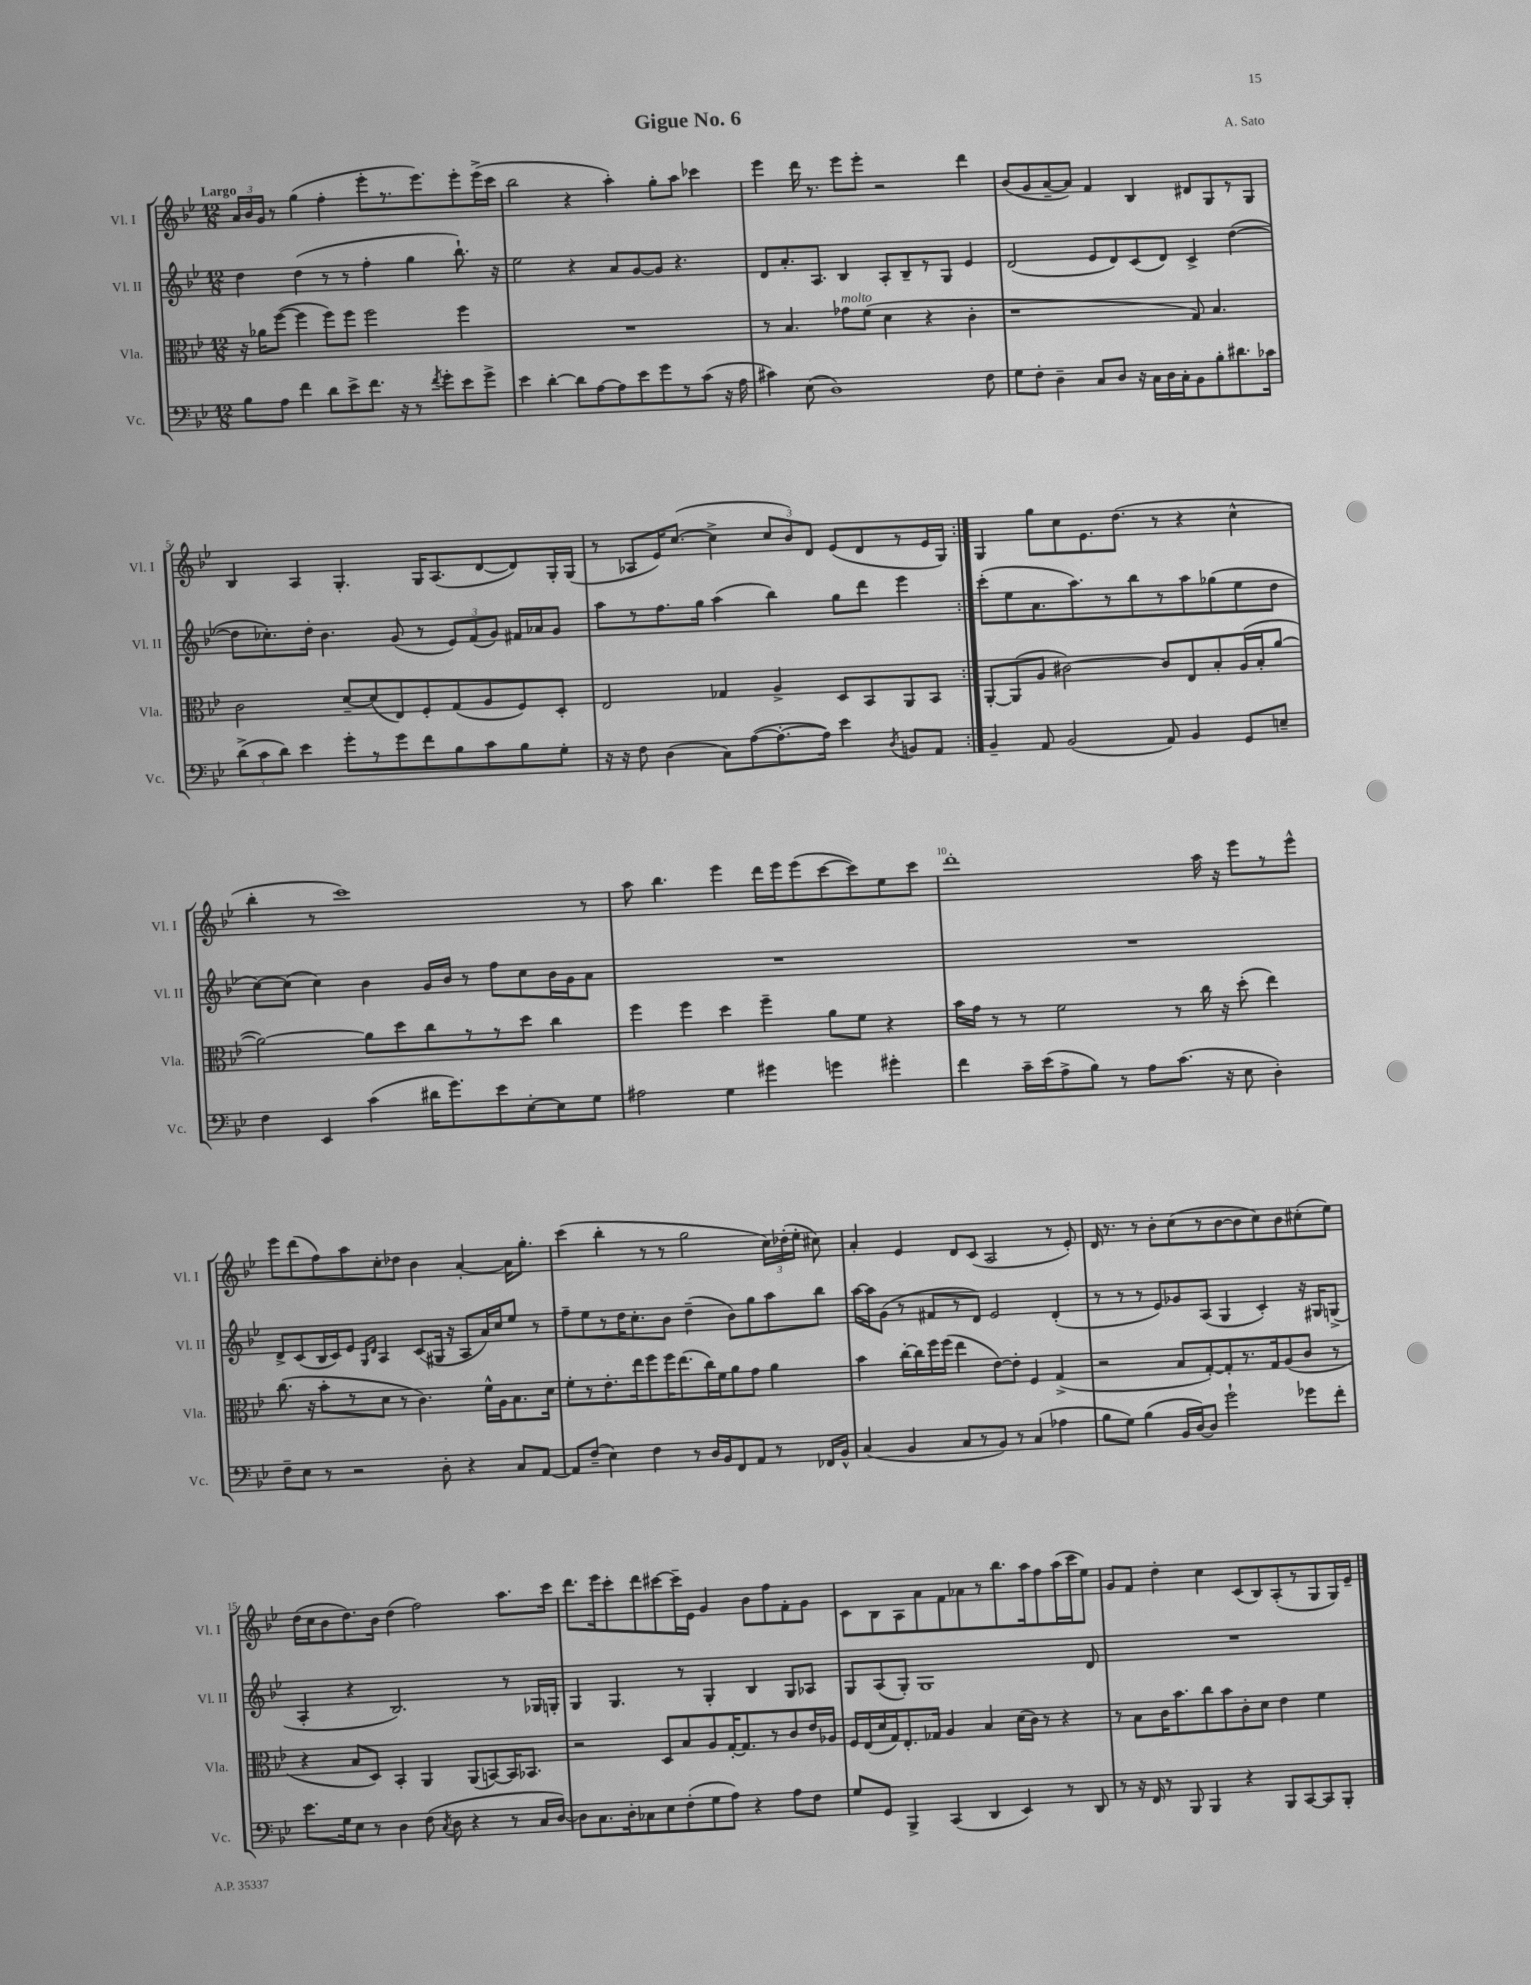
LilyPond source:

\header { title = "Gigue No. 6" composer = "A. Sato" }
<<
\new StaffGroup <<
\new Staff = "s0" \with { instrumentName = "Vl. I" shortInstrumentName = "Vl. I" } {
    \clef treble \key bes \major \numericTimeSignature \time 12/8 \tempo "Largo"
    \autoBeamOff \repeat volta 2 { \tuplet 3/2 { a'16[ bes'16 g'16] } r8 g''4( f''4-. ees'''8[-. r8. ees'''8.) ees'''8-. ees'''16->( c'''16] |
    bes''2 r4 a''4-.) g''8[-. a''8] ces'''4 |
    ees'''4 d'''16 r8. ees'''8[ ees'''8]-. r2 d'''4 |
    bes'8[( g'8 a'8~-- a'8]) f'4 bes4 dis'8[ g8 r8 g8] |
    bes4 a4 g4.-. g16[ a8.( d'8~ d'8) g16-. g16]( |
    r8 aes8[ ees'16) c''8.]~( c''4-> \tuplet 3/2 { c''8[ bes'8) d'8] } ees'8[( d'8 r8 ees'16 g16]) | }
    g4 g''8[ c''8 ees'8. d''8.]( r8 r4 c''4-^ |
    bes''4-. r8 c'''1) r8 |
    a''8 bes''4. ees'''4 d'''16[ ees'''16 ees'''8( c'''8~ c'''8) ees''8 c'''8] |
    d'''1-. a''16 r16 ees'''8[ r8 ees'''8]-^ |
    ees'''8[ d'''8( f''8) a''8 c''8-. des''8] bes'4 a'4~-. a'16[ g''8.]-. |
    c'''4( bes''4-. r8 r8 g''2 \tuplet 3/2 { c''16[) des''16-.( ees''16]-. } cis''8) |
    a'4-. ees'4 d'8[ c'8]( a2 r8 ees'8-.) |
    d'16 r8. r8 bes'8[-. c''8( r8 bes'8~ bes'8 c''8) bes'8 cis''8-.( ees''8]) |
    d''16[( c''16 bes'8 d''8.) bes'16] d''4( f''2) a''8.[ c'''16] |
    d'''8.[ ees'''16 c'''8-. d'''8 cis'''8~ cis'''16-- ees'16] g'4 bes'8[ f''8 f'8-. g'8] |
    c'8[ bes8 a8 a'8 f'8 aes'8 r8 bes''8. a''16 f''8 a''16( c'''16 ees''8]) |
    g'8[ f'8] d''4-. c''4 c'8[( bes8) a8-.( r8 g8 g16) ees'16]-- \bar "|." |
}
\new Staff = "s1" \with { instrumentName = "Vl. II" shortInstrumentName = "Vl. II" } {
    \clef treble \key bes \major \numericTimeSignature \time 12/8
    \autoBeamOff \repeat volta 2 { d''4 d''4( r8 r8 f''4-. g''4 bes''8.-!) r16 |
    ees''2 r4 a'8[ g'8~ g'8] r4. |
    d'8[ a'8.-. a8.] bes4 a8[-. bes8-- r8 g8] ees'4 |
    d'2( ees'8[ d'8) c'8( d'8]) c'4-> d''4~( |
    d''8[ ces''8.-.) d''16]-. bes'4. g'8( r8 \tuplet 3/2 { ees'8[) f'8( g'8]) } fis'16[ aes'16 g'8] |
    a''8[ r8 f''8. g''16] a''4( bes''4) g''8[ d'''8] ees'''4 | }
    c'''8[-.( ees''8 a'8. a''8.) r8 bes''8 r8 a''8 ges''8( ees''8 d''8] |
    c''8[~) c''8]( c''4) bes'4 g'16[ bes'16] r8 f''8[ c''8 bes'16 g'16 a'8] |
    R1. |
    R1. |
    d'8[-> c'8( bes16 c'16) ees'8] \grace { g16[ d'16] } a4 c'8[( gis16] r16 a8[ a'16) c''16 ees''8] r8 |
    f''8[-- ees''8 r8 d''16 c''8.-. bes'8] d''4--( bes'8[) g''8 a''8 bes''8] |
    a''16[~ a''16 g'8]( r8 fis'8[ r8 d'8]) ees'2 d'4-.( |
    r8 r8 r8 ees'8[) ges'8 a8]( g4 c'4-.) r16 gis16[ g8]->( |
    a4-. r4 bes2.) r8 ges16[ g16]-. |
    g4 g4. r8 g4-. bes4 g8[ aes8] |
    g8[ a8( g8]-.) g1 d'8 |
    R1. \bar "|." |
}
\new Staff = "s2" \with { instrumentName = "Vla." shortInstrumentName = "Vla." } {
    \clef alto \key bes \major \numericTimeSignature \time 12/8
    \autoBeamOff \repeat volta 2 { r16 aes'16[ f''8]~( f''4 f''8[) f''8] f''2 f''4 |
    R1. |
    r8 bes4. ges'8[^\markup { \italic "molto" } f'8]( d'4 r4 c'4-. |
    r1 g8) bes4. |
    c'2 d'8[~-- d'8( ees8) f8-. g8( a8 f8) d8]-. |
    ees2 ges4 a4-> d8[ bes,8 a,8 bes,8] | }
    a,8[~-. a,8( a8] cis'2~) cis'8[ ees8 bes8-. a16( bes16-. a'8]~ |
    a'2~) a'8[ d''8 c''8 r8 r8 d''8] c''4 |
    f''4 f''4 d''4 f''4-- a'8[ f'8] r4 |
    bes'16[ g'16] r8 r8 f'2 r8 c''16 r16 d''8-.( ees''4) |
    c''8.( r16 bes'8[-. r8 d'8] r8 c'4.) f'16[-^ a16 bes8. d'16] |
    f'8[-. r8 ees'8.-. ees''16 f''8 f''16 ees''8.( c''16) f'16 a'8 g'8] a'4 |
    bes'4 c''16[~-. c''16 f''16 f''16]( ees''4 ees'8[~) ees'8]-. f4 g4->( |
    r2 bes8[ g8~-.) g8-. r8. g16 a8( c'8] r8 |
    r4 bes8[ d8]) bes,4-. a,4 a,8[( b,8~) b,16 bes,8.] |
    r2 d8[ bes8 a8 g16~-. g8. r8 c'8 ees'16 aes16] |
    f16[ ees16( d'16 g16) ees8.-. ges16] a4 bes4 d'16[( c'16]) r8 r4 |
    r8 bes8[ c'16 bes'8. c''8 bes'8 c'8-. d'8] ees'4 f'4 \bar "|." |
}
\new Staff = "s3" \with { instrumentName = "Vc." shortInstrumentName = "Vc." } {
    \clef bass \key bes \major \numericTimeSignature \time 12/8
    \autoBeamOff \repeat volta 2 { bes8[ a8] f'4 d'8[ ees'8-> f'8.] r16 r8 \acciaccatura { f'8 } g'8[-. ees'8 g'8]-> |
    ees'4 d'4~-. d'8[ a8~ a8 ees'8 g'8 r8 c'8]( r16 a16 |
    cis'4) ees8( d1) f8 |
    g8[ f8]-. d4-- c8[ d8] r16 c16[ d16 c16-. bes,8 bes8-. dis'8. ces'16] |
    \tuplet 3/2 { d'8[->( c'8 d'8]) } ees'4 g'8[-. r8 g'8 f'8 bes8 c'8 bes8 g8]-. |
    r16 r16 f8 d4( c8[) a8~( a8.~-. a16]) ees'4 \acciaccatura { d8 } b,8[ a,8] | }
    bes,4-- a,8 bes,2( a,8) bes,4 g,8[ e8]-- |
    f4 ees,4 c'4( dis'16[ g'8.) ees'8 ees8~-. ees8 g8] |
    ais2 g4 gis'4 g'4 gis'4-. |
    f'4 c'16[-- ees'16( a8-> bes8]) r8 a8[ c'8.]( r16 ees8 d4-.) |
    f8[-- ees8] r8 r2 d8-. r4 c8[ a,8]~ |
    a,8[ f8]--( ees4) f4 r8 d16[ bes,16 f,8 a,8] r8 fes,16[ bes,16]-^ |
    c4( bes,4 c8[ r8 bes,8]) r8 c4( aes4 |
    bes8[ g8]) bes4( bes,16[ d16~) d8] g'2-! ges'8[ f'8]-. |
    ees'8.[ g16 ees8] r8 d4 f8( \acciaccatura { c8 } d8 r4 r8 c16[ d16]~) |
    d8[ c8. d16-. ces8 ees8 f8-.( g8 a8]) r4 a8[ f8] |
    g8[ g,8] bes,,4-> c,4( d,4 ees,4) r8 d,8 |
    r8 r16 f,16 r8 bes,,8 bes,,4 r4 bes,,8[ c,8~ c,8 bes,,8]-. \bar "|." |
}
>>
>>
\layout { \context { \Score \override BarNumber.break-visibility = ##(#f #t #t) barNumberVisibility = #(every-nth-bar-number-visible 5) } }
